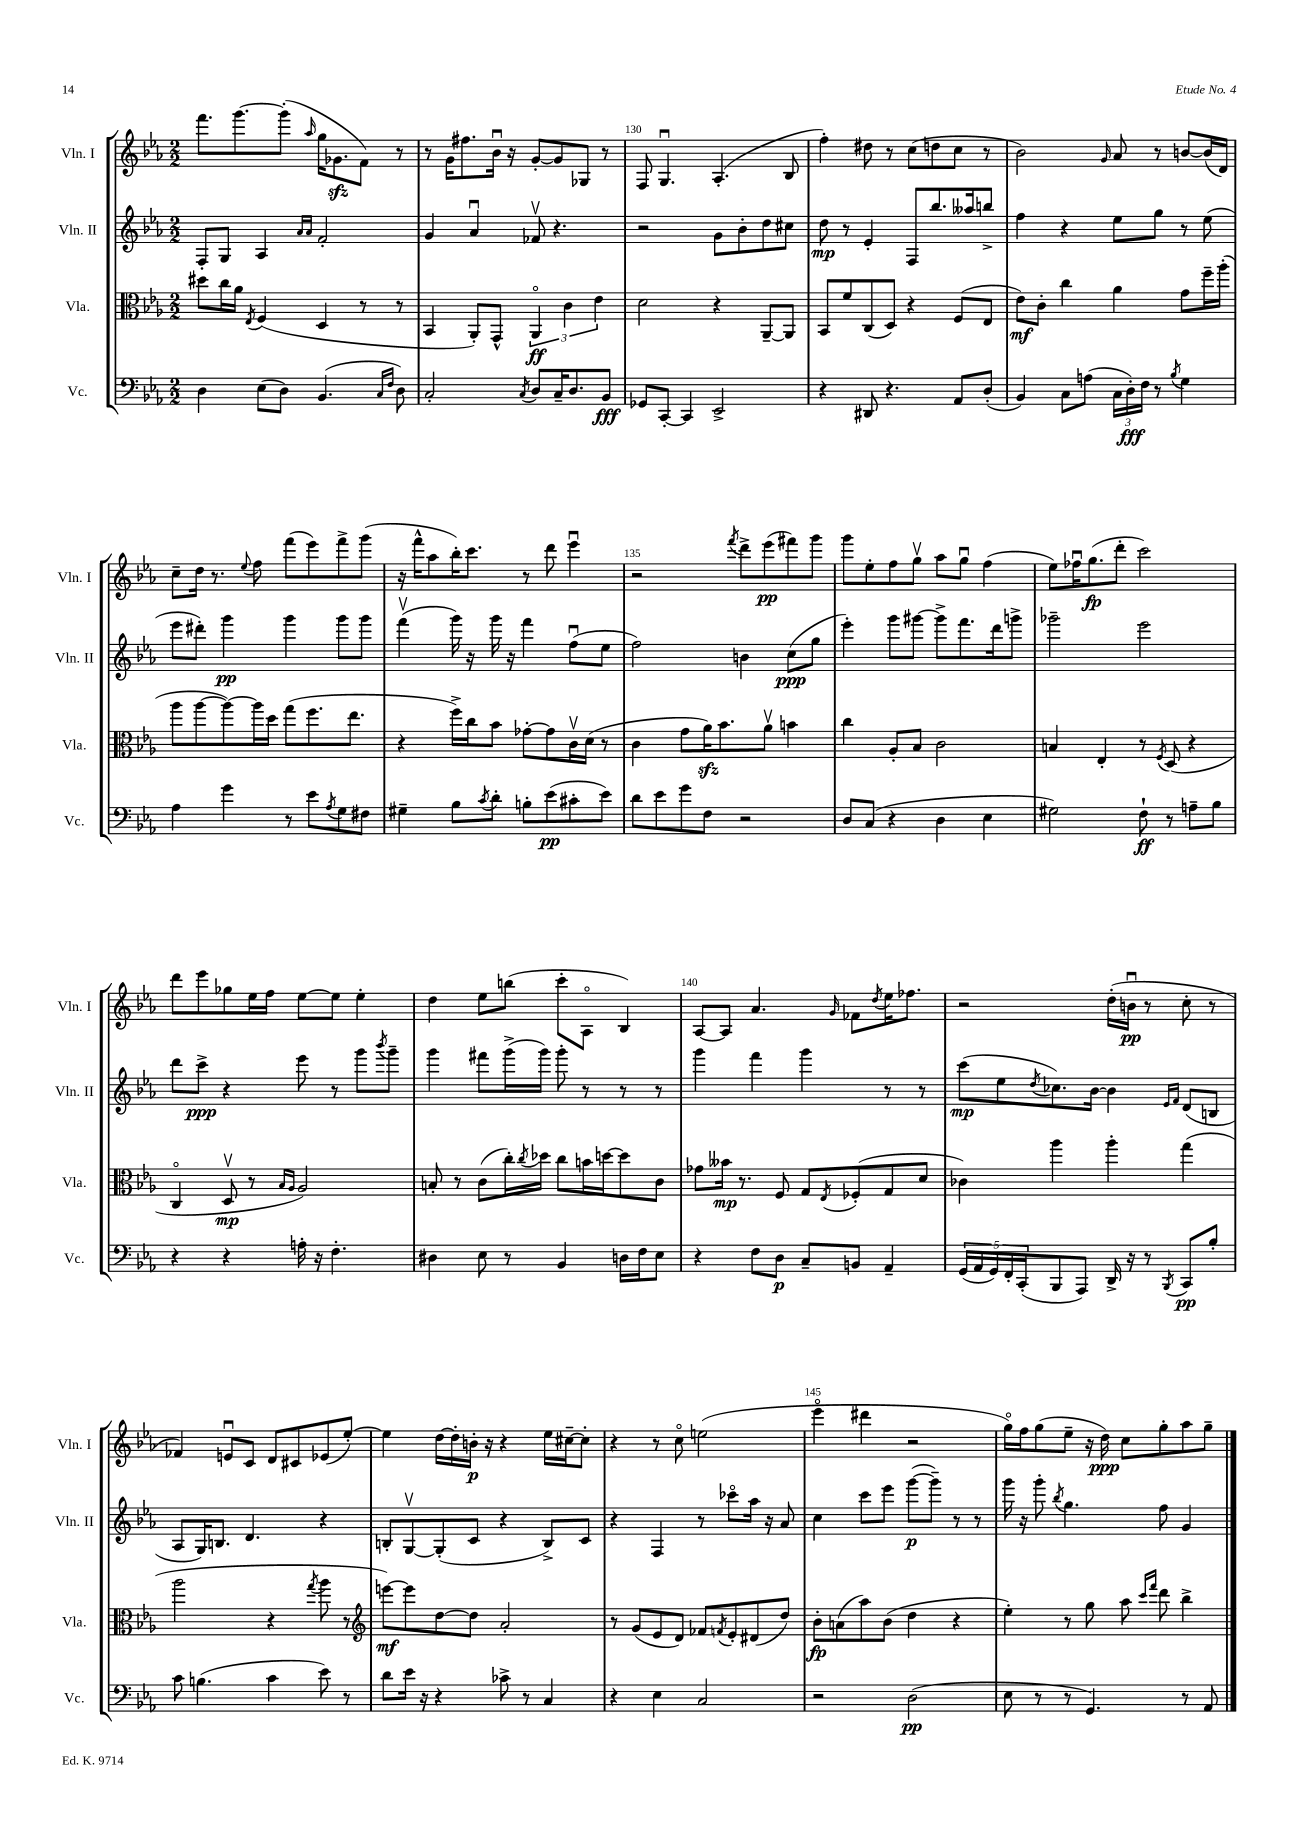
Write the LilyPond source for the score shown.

<<
\new StaffGroup <<
\new Staff = "s0" \with { instrumentName = "Vln. I" shortInstrumentName = "Vln. I" } {
    \clef treble \key ees \major \numericTimeSignature \time 2/2
    f'''8. g'''8.~ g'''8-.( \grace { aes''16 } g''16 ges'8.\sfz f'8) r8 |
    r8 g'16 fis''8. bes'16\downbow r16 g'8~-. g'8 ges8 r8 |
    f8 g4.\downbow aes4.-.( bes8 |
    f''4-.) dis''8 r8 c''8( d''8 c''8 r8 |
    bes'2) \grace { g'16 } aes'8 r8 b'8~ b'16( d'16) |
    c''8-- d''16 r8. \appoggiatura { ees''8 } f''8 f'''8( ees'''8) f'''8-> g'''8( |
    r16 f'''16-^ aes''8 bes''16-.) c'''8. r8 d'''8 ees'''4\downbow |
    r2 \acciaccatura { f'''8 } d'''8-> ees'''8\pp( fis'''8) g'''8 |
    g'''8 ees''8-. f''8 g''8\upbow aes''8 g''8\downbow f''4( |
    ees''8) fes''16\downbow g''8.\fp( d'''8-. c'''2) |
    d'''8 ees'''8 ges''8 ees''16 f''16 ees''8~ ees''8 ees''4-. |
    d''4 ees''8 b''8( c'''8-. aes8\flageolet bes4) |
    aes8~ aes8 aes'4. \grace { g'16 } fes'8 \acciaccatura { d''8 } ees''16 fes''8. |
    r2 d''16-.( b'16\downbow\pp r8 c''8-. r8 |
    fes'4) e'8\downbow c'8 d'8 cis'8 ees'8( ees''8~-.) |
    ees''4 d''16~ d''16-. b'16-.\p r16 r4 ees''16 cis''16~-- cis''8-. |
    r4 r8 c''8\flageolet e''2( |
    ees'''4\flageolet dis'''4 r2 |
    g''16\flageolet) f''16 g''8( ees''8-- r16 d''16\ppp) c''8 g''8-. aes''8 g''8-- \bar "|." |
}
\new Staff = "s1" \with { instrumentName = "Vln. II" shortInstrumentName = "Vln. II" } {
    \clef treble \key ees \major \numericTimeSignature \time 2/2
    f8-. g8 aes4 \grace { aes'16 aes'16 } f'2-. |
    g'4 aes'4\downbow fes'8\upbow r4. |
    r2 g'8 bes'8-. d''8 cis''8 |
    d''8\mp r8 ees'4-. f8 bes''8. aeses''16 b''8-> |
    f''4 r4 ees''8 g''8 r8 ees''8( |
    ees'''8 dis'''8-.) g'''4\pp g'''4 g'''8 g'''8 |
    f'''4\upbow( g'''16) r16 g'''16 r16 f'''4 f''8\downbow( ees''8 |
    f''2) b'4 c''8\ppp( g''8 |
    ees'''4-.) g'''8 gis'''8~ gis'''8-> f'''8. d'''16 g'''8-> |
    ges'''2-- ees'''2 |
    d'''8 c'''8->\ppp r4 ees'''8 r8 g'''8 \acciaccatura { bes'''8 } g'''8-- |
    g'''4 fis'''8 g'''16->( g'''16) g'''8-. r8 r8 r8 |
    g'''4 f'''4 g'''4 r8 r8 |
    c'''8\mp( ees''8 \acciaccatura { d''8 } ces''8.) bes'16~ bes'4 \grace { ees'16 f'16 } d'8( b8 |
    aes8 g16) b8. d'4. r4 |
    b8-. g8~\upbow g8-.( c'8 r4 b8->) c'8 |
    r4 f4 r8 ces'''8\flageolet aes''16 r16 aes'8 |
    c''4 c'''8 ees'''8 g'''8~\p( g'''8--) r8 r8 |
    g'''16 r16 g'''8-. \acciaccatura { bes''8 } g''4. f''8 g'4 \bar "|." |
}
\new Staff = "s2" \with { instrumentName = "Vla." shortInstrumentName = "Vla." } {
    \clef alto \key ees \major \numericTimeSignature \time 2/2
    dis''8 c''16 aes'16 \acciaccatura { ees8 } f4( d4 r8 r8 |
    bes,4 aes,8-.) g,8-^ \tuplet 3/2 { aes,4\flageolet\ff c'4 ees'4 } |
    d'2 r4 aes,8~-- aes,8 |
    bes,8 f'8 c8( d8) r4 f8( ees8 |
    ees'8\mf) c'8-. c''4 aes'4 g'8 f''16-- aes''16-.( |
    aes''8 aes''8~ aes''8~) aes''16 d''16 g''8( f''8. ees''8. |
    r4 f''16->) c''16 bes'8 ges'8~-. ges'8 c'16\upbow d'16( r8 |
    c'4 g'8 aes'16\sfz) bes'8. aes'8\upbow b'4 |
    c''4 aes8-. bes8 c'2 |
    b4 ees4-. r8 \acciaccatura { f8 } d8( r4 |
    c4\flageolet d8\upbow\mp r8 \grace { bes16 aes16 } aes2) |
    b8-. r8 c'8( c''16-.) \acciaccatura { c''8 } des''16 c''8 b'16 d''16~ d''8 c'8 |
    ges'8 beses'16\mp r8. f8 g8 \acciaccatura { ees8 } fes8-.( g8 d'8 |
    ces'4) aes''4 aes''4-. g''4( |
    aes''2 r4 \acciaccatura { g''8 } aes''8 r8 |
    \clef treble e'''8~\mf) e'''8 d''8~ d''8 aes'2-. |
    r8 g'8( ees'8 d'8) fes'8 \acciaccatura { f'8 } ees'8-. dis'8( d''8) |
    bes'8-.\fp a'8( aes''8) bes'8( d''4 r4 |
    ees''4-.) r8 g''8 aes''8 \grace { c'''16 f'''16 } d'''8 bes''4-> \bar "|." |
}
\new Staff = "s3" \with { instrumentName = "Vc." shortInstrumentName = "Vc." } {
    \clef bass \key ees \major \numericTimeSignature \time 2/2
    d4 ees8( d8) bes,4.( \grace { c16 f16 } d8) |
    c2-. \acciaccatura { c8 } d8 c16-- d8. bes,8\fff |
    ges,8 c,8~-. c,4 ees,2-> |
    r4 dis,8 r4. aes,8 d8-.( |
    bes,4) c8 a8( \tuplet 3/2 { c16 d16-.\fff) f16 } r8 \acciaccatura { bes8 } g4 |
    aes4 g'4 r8 ees'8 \acciaccatura { aes8 } g8 fis8 |
    gis4-- bes8 \acciaccatura { c'8 } d'8-. b8-. ees'8\pp( cis'8-. ees'8) |
    d'8 ees'8 g'8 f8 r2 |
    d8 c8( r4 d4 ees4 |
    gis2) f8-!\ff r8 a8-- bes8 |
    r4 r4 a16-. r16 f4.-. |
    dis4 ees8 r8 bes,4 d16 f16 ees8 |
    r4 f8 d8\p c8-- b,8 aes,4-- |
    \tuplet 5/4 { g,16( aes,16 g,16) f,16-. c,16-.( } bes,,8 aes,,8) d,16-> r16 r8 \acciaccatura { bes,,8 } c,8\pp bes8-. |
    c'8 b4.( c'4 ees'8) r8 |
    d'8 ees'16 r16 r4 ces'8-> r8 c4 |
    r4 ees4 c2 |
    r2 d2\pp( |
    ees8 r8 r8 g,4.) r8 aes,8 \bar "|." |
}
>>
>>
\layout { \context { \Score currentBarNumber = #128 \override BarNumber.break-visibility = ##(#f #t #t) barNumberVisibility = #(every-nth-bar-number-visible 5) } }
